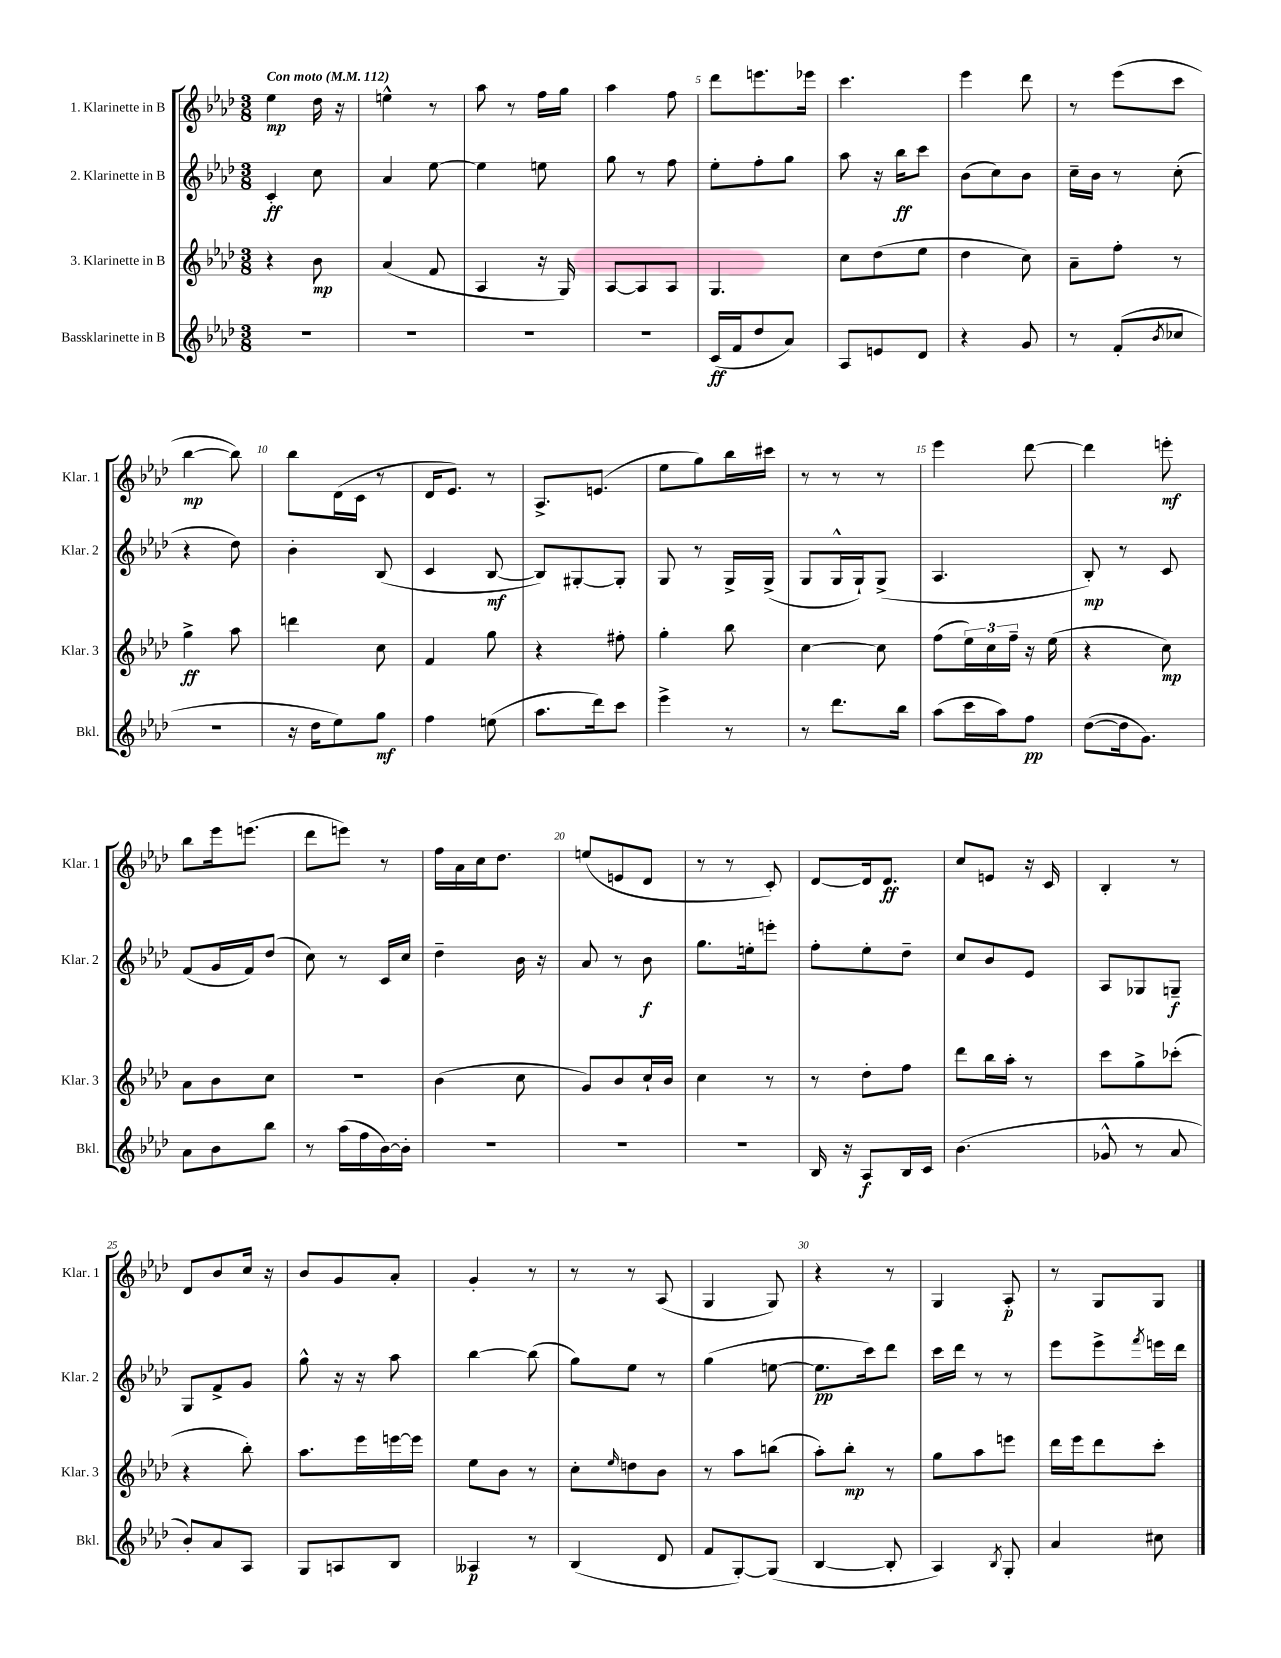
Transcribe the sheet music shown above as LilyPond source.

<<
\new StaffGroup <<
\new Staff = "s0" \with { instrumentName = "1. Klarinette in B" shortInstrumentName = "Klar. 1" } {
    \clef treble \key aes \major \numericTimeSignature \time 3/8 \tempo "Con moto" 4 = 112
    ees''4\mp des''16 r16 |
    e''4-^ r8 |
    aes''8 r8 f''16 g''16 |
    aes''4 f''8 |
    des'''8 e'''8. ees'''16 |
    c'''4. |
    ees'''4 des'''8 |
    r8 ees'''8( c'''8 |
    bes''4~\mp bes''8) |
    bes''8 des'16( c'16 r8 |
    des'16 ees'8.) r8 |
    aes8.-> e'8.( |
    ees''8 g''8) bes''16 cis'''16 |
    r8 r8 r8 |
    ees'''4 des'''8~ |
    des'''4 e'''8-.\mf |
    bes''8 ees'''16 e'''8.( |
    des'''8 e'''8) r8 |
    f''16 aes'16 c''16 des''8. |
    e''8( e'8 des'8 |
    r8 r8 c'8-.) |
    des'8~ des'16 des'8.\ff |
    c''8 e'8 r16 c'16 |
    bes4-. r8 |
    des'8 bes'8 c''16 r16 |
    bes'8 g'8 aes'8-. |
    g'4-. r8 |
    r8 r8 aes8( |
    g4 g8) |
    r4 r8 |
    g4 aes8-.\p |
    r8 g8 g8 \bar "|." |
}
\new Staff = "s1" \with { instrumentName = "2. Klarinette in B" shortInstrumentName = "Klar. 2" } {
    \clef treble \key aes \major \numericTimeSignature \time 3/8
    c'4-.\ff c''8 |
    aes'4 ees''8~ |
    ees''4 e''8 |
    g''8 r8 f''8 |
    ees''8-. f''8-. g''8 |
    aes''8 r16 bes''16\ff c'''8 |
    bes'8( c''8) bes'8 |
    c''16-- bes'16 r8 c''8-.( |
    r4 des''8) |
    bes'4-. bes8( |
    c'4 bes8~\mf |
    bes8) gis8~-. gis8-. |
    g8 r8 g16-> g16->( |
    g8 g16-^ g16-!) g8->( |
    aes4. |
    bes8-.\mp) r8 c'8 |
    f'8( g'16 f'16) des''8( |
    c''8) r8 c'16 c''16 |
    des''4-- bes'16 r16 |
    aes'8 r8 bes'8\f |
    g''8. e''16-. e'''8-. |
    f''8-. ees''8-. des''8-- |
    c''8 bes'8 ees'8 |
    aes8 ges8 g8--\f |
    g8 f'8-> g'8 |
    g''8-^ r16 r16 aes''8 |
    bes''4~ bes''8( |
    g''8) ees''8 r8 |
    g''4( e''8~ |
    e''8.\pp c'''16) des'''8 |
    c'''16 des'''16 r8 r8 |
    ees'''8 ees'''8-> \acciaccatura { f'''8 } e'''16 des'''16 \bar "|." |
}
\new Staff = "s2" \with { instrumentName = "3. Klarinette in B" shortInstrumentName = "Klar. 3" } {
    \clef treble \key aes \major \numericTimeSignature \time 3/8
    r4 bes'8\mp |
    aes'4( f'8 |
    aes4 r16 g16) |
    aes8~ aes8 aes8 |
    g4. |
    c''8 des''8( ees''8 |
    des''4 c''8) |
    aes'8-- f''8-. r8 |
    g''4->\ff aes''8 |
    d'''4 c''8 |
    f'4 g''8 |
    r4 fis''8-. |
    g''4-. bes''8 |
    c''4~ c''8 |
    f''8( \tuplet 3/2 { ees''16) c''16 f''16-- } r16 ees''16( |
    r4 c''8\mp) |
    aes'8 bes'8 c''8 |
    R4. |
    bes'4( c''8 |
    g'8) bes'8 c''16-! bes'16 |
    c''4 r8 |
    r8 des''8-. f''8 |
    des'''8 bes''16 aes''16-. r8 |
    c'''8 g''8-> ces'''8-.( |
    r4 bes''8-.) |
    aes''8. ees'''16 e'''16~ e'''16 |
    ees''8 bes'8 r8 |
    c''8-. \grace { ees''16 } d''8 bes'8 |
    r8 aes''8 b''8( |
    aes''8-.) bes''8-.\mp r8 |
    g''8 aes''8 e'''8 |
    des'''16 ees'''16 des'''8 c'''8-. \bar "|." |
}
\new Staff = "s3" \with { instrumentName = "Bassklarinette in B" shortInstrumentName = "Bkl." } {
    \clef treble \key aes \major \numericTimeSignature \time 3/8
    R4. |
    R4. |
    R4. |
    R4. |
    c'16\ff( f'16 des''8 aes'8) |
    aes8 e'8 des'8 |
    r4 g'8 |
    r8 f'8-.( \acciaccatura { bes'8 } ces''8 |
    R4. |
    r16 des''16 ees''8) g''8\mf |
    f''4 e''8( |
    aes''8. des'''16) c'''8 |
    ees'''4-> r8 |
    r8 des'''8. bes''16 |
    aes''8( c'''16 aes''16) f''8\pp |
    des''8~( des''16 g'8.) |
    aes'8 bes'8 bes''8 |
    r8 aes''16( f''16 bes'16~) bes'16-. |
    R4. |
    R4. |
    R4. |
    bes16 r16 aes8\f bes16 c'16 |
    bes'4.( |
    ges'8-^ r8 aes'8 |
    bes'8-.) aes'8 aes8 |
    g8 a8 bes8 |
    aeses4\p r8 |
    bes4( des'8 |
    f'8 g8~-.) g8( |
    bes4~ bes8-. |
    aes4) \acciaccatura { bes8 } g8-. |
    aes'4 cis''8 \bar "|." |
}
>>
>>
\layout { \context { \Score \override BarNumber.break-visibility = ##(#f #t #t) barNumberVisibility = #(every-nth-bar-number-visible 5) } }
